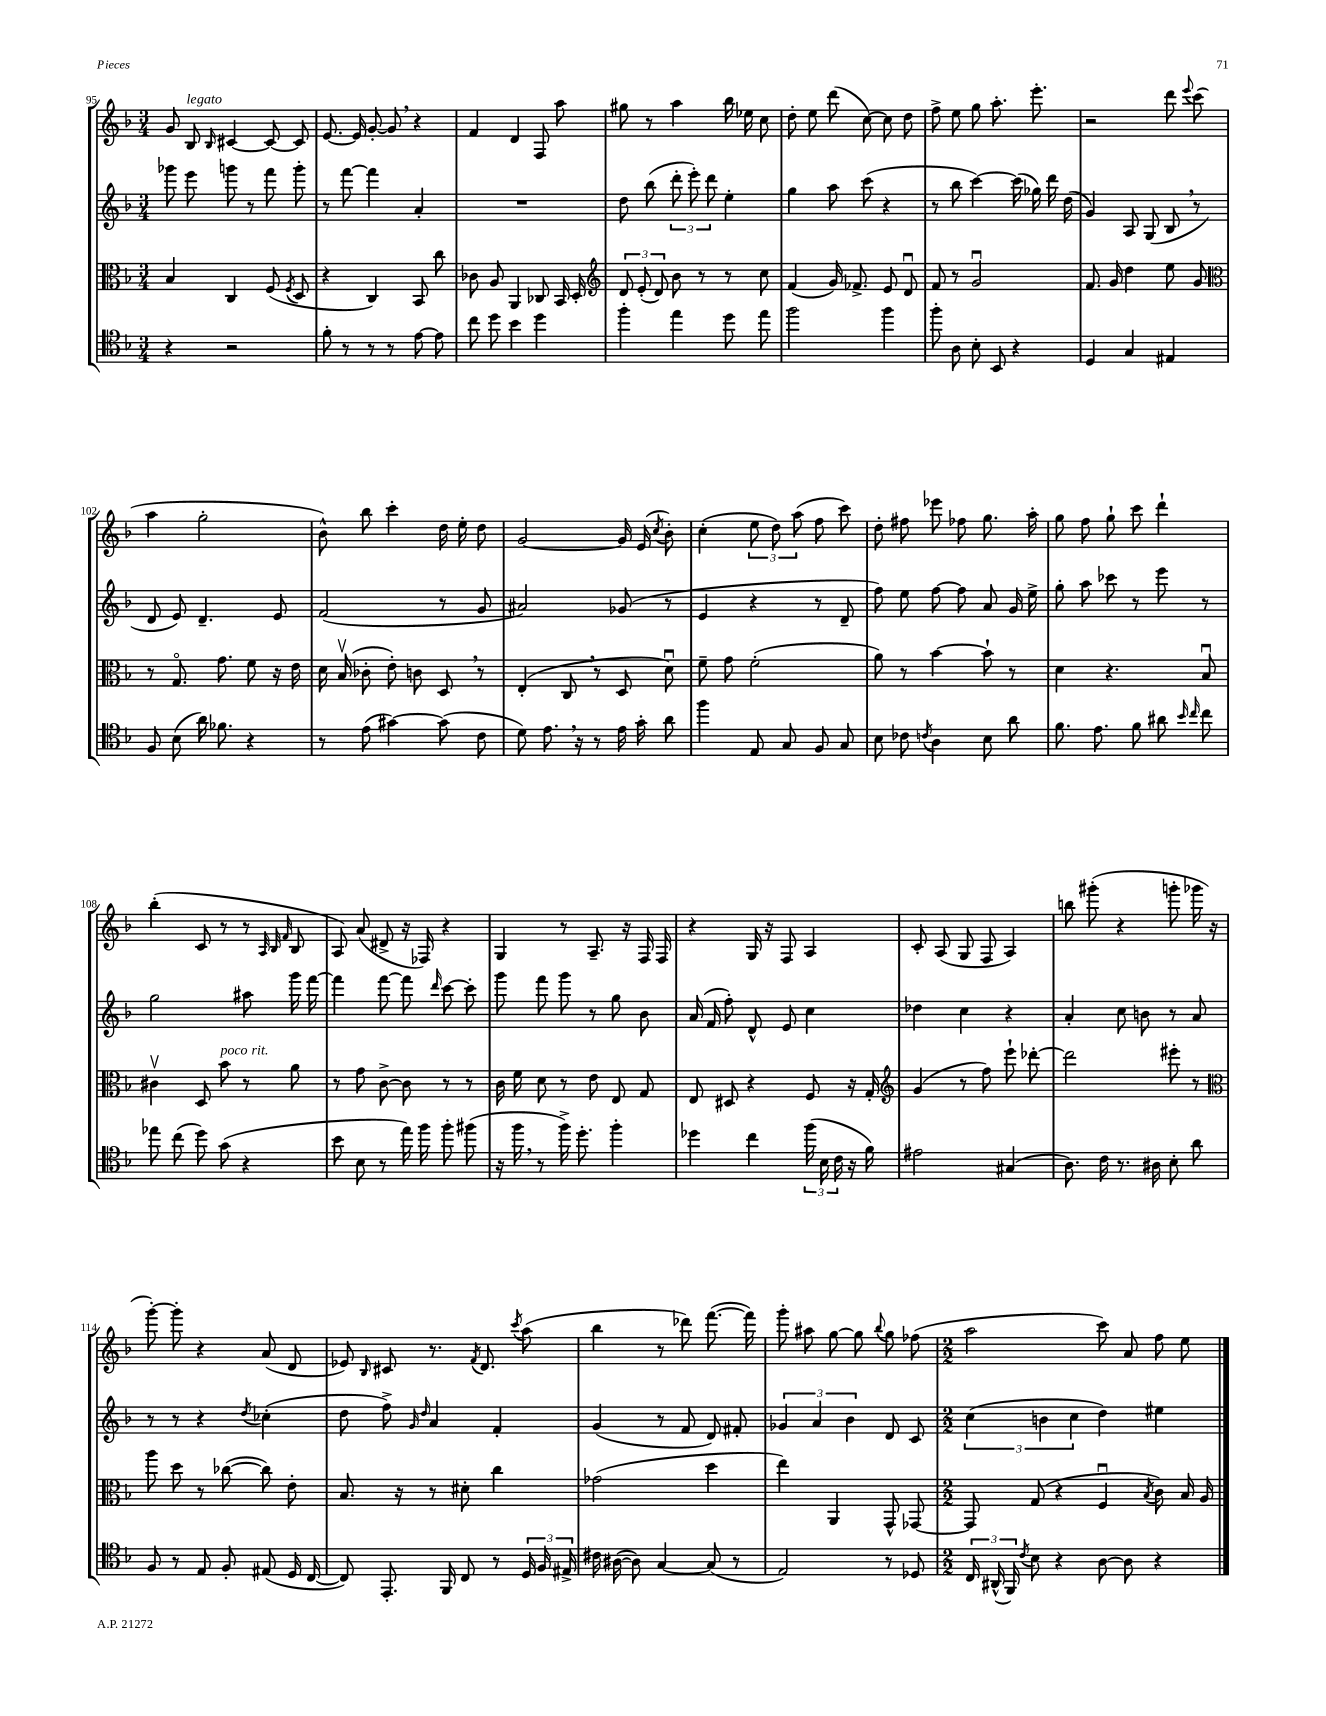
<<
\new StaffGroup <<
\new Staff = "s0" {
    \clef treble \key f \major \numericTimeSignature \time 3/4
    \autoBeamOff g'8 bes8^\markup { \italic "legato" } \grace { bes16 } cis'4~ cis'8~ cis'8 |
    e'8.~ e'16 g'8~-. g'8 \breathe r4 |
    f'4 d'4 f8 a''8 |
    gis''8 r8 a''4 bes''16 ees''16 c''8 |
    d''8-. e''8 d'''8( c''8~) c''8 d''8 |
    f''8-> e''8 g''8 a''8.-. e'''8.-. |
    r2 d'''8 \appoggiatura { e'''8 } c'''8( |
    a''4 g''2-. |
    bes'8-^) bes''8 c'''4-. d''16 e''16-. d''8 |
    g'2~ g'16 e'16( \acciaccatura { c''8 } bes'8-.) |
    c''4-.( \tuplet 3/2 { e''8 d''8) a''8( } f''8 c'''8) |
    d''8-. fis''8 ees'''8 fes''8 g''8. a''16-. |
    g''8 f''8 g''8-! c'''8 d'''4-! |
    bes''4-.( c'8 r8 r8 \grace { a32 bes32 f'32 } bes8 |
    a8) a'8( dis'8-> r16 fes16) r4 |
    g4 r8 a8.-- r16 f16 f16 |
    r4 g16 r16 f8 a4 |
    c'8-. a8( g8 f8 a4) |
    b''8 gis'''8-.( r4 g'''8-. ges'''16 r16 |
    g'''8~-.) g'''8-. r4 a'8( d'8 |
    ees'8) \grace { bes16 } cis'8 r8. \acciaccatura { f'8 } d'8. \acciaccatura { c'''8 } a''8( |
    bes''4 r8 des'''8) f'''8.~( f'''16) |
    g'''8-. ais''8 g''8~ g''8 \appoggiatura { bes''8 } g''8 fes''8( |
    \numericTimeSignature \time 2/2 a''2 c'''8) a'8 f''8 e''8 \bar "|." |
}
\new Staff = "s1" {
    \clef treble \key f \major \numericTimeSignature \time 3/4
    \autoBeamOff ges'''8 e'''8 g'''8 r8 f'''8 g'''8-. |
    r8 f'''8~ f'''4 a'4-. |
    R2. |
    d''8 bes''8( \tuplet 3/2 { d'''8-. e'''8-.) d'''8 } e''4-. |
    g''4 a''8 c'''8( r4 |
    r8 bes''8 c'''4~) c'''16( ges''16) d'''16 d''16( |
    g'4) a8 g8( bes8 \breathe r8 |
    d'8 e'8) d'4.-- e'8 |
    f'2( r8 g'8 |
    ais'2) ges'8( r8 |
    e'4 r4 r8 d'8-- |
    f''8) e''8 f''8~ f''8 a'8 g'16 e''16-> |
    g''8-. a''8 ces'''8 r8 e'''8 r8 |
    g''2 ais''8 g'''16 f'''16~ |
    f'''4 f'''8~ f'''8 \grace { d'''16 } c'''8~ c'''8-. |
    g'''8 f'''8 g'''8 r8 g''8 bes'8 |
    a'16( f'16 f''8-.) d'8-^ e'8 c''4 |
    des''4 c''4 r4 |
    a'4-. c''8 b'8 r8 a'8 |
    r8 r8 r4 \acciaccatura { d''8 } ces''4-.( |
    d''8 f''8->) \grace { g'16 d''16 } a'4 f'4-. |
    g'4( r8 f'8 d'8) fis'8-. |
    \tuplet 3/2 { ges'4 a'4 bes'4 } d'8 c'8 |
    \numericTimeSignature \time 2/2 \tuplet 3/2 { c''4( b'4 c''4 } d''4) eis''4 \bar "|." |
}
\new Staff = "s2" {
    \clef alto \key f \major \numericTimeSignature \time 3/4
    \autoBeamOff bes4 c4 f8( \acciaccatura { f8 } d8 |
    r4 c4) bes,8 c''8 |
    ces'8 a8 a,4 ces8 bes,16 d16-. |
    \clef treble \tuplet 3/2 { d'8 e'8-.( d'8) } bes'8 r8 r8 c''8 |
    f'4( g'16) fes'8.-> e'8 d'8\downbow |
    f'8 r8 g'2\downbow |
    f'8. g'16 d''4 e''8 g'8 |
    \clef alto r8 g8.\flageolet g'8. f'8 r16 e'16 |
    d'16 bes16\upbow( ces'8-. e'8-.) c'8 d8 \breathe r8 |
    e4-.( c8 \breathe r8 d8 d'8\downbow) |
    f'8-- g'8 f'2-.( |
    a'8) r8 bes'4~ bes'8-! r8 |
    d'4 r4. bes8\downbow |
    cis'4\upbow d8 bes'8^\markup { \italic "poco rit." } r8 a'8 |
    r8 g'8 c'8~-> c'8 r8 r8 |
    c'16 f'16 d'8 r8 e'8 e8 g8 |
    e8 dis8 r4 f8 r16 g16-. |
    \clef treble g'4( r8 f''8) e'''8-! des'''8~-. |
    des'''2 eis'''8-. r8 |
    \clef alto a''8 d''8 r8 ces''8~( ces''8) e'8-. |
    bes8. r16 r8 dis'8-. c''4 |
    ges'2( d''4 |
    e''4) a,4 g,8-^ ges,8~ |
    \numericTimeSignature \time 2/2 ges,8 g8( r4 f4\downbow \acciaccatura { bes8 } c'8) bes16 a16 \bar "|." |
}
\new Staff = "s3" {
    \clef tenor \key f \major \numericTimeSignature \time 3/4
    \autoBeamOff r4 r2 |
    f'8-. r8 r8 r8 e'8~ e'8 |
    c''8 d''8 bes'4 d''4 |
    f''4-. e''4 d''8 e''8 |
    f''2 f''4 |
    f''8-. a8 bes8-. bes,8 r4 |
    d4 g4 eis4 |
    f8 bes8( a'16) fes'8. r4 |
    r8 e'8( gis'4~) gis'8( c'8 |
    d'8) e'8. \breathe r16 r8 e'16 g'16-. a'8 |
    f''4 e8 g8 f8 g8 |
    bes8 ces'8 \acciaccatura { c'8 } a4 bes8 a'8 |
    f'8. e'8. f'8 ais'8 \grace { bes'16 c''16 } c''8 |
    ees''8 c''8( d''8) g'8( r4 |
    bes'8 bes8 r8 e''16) f''16 f''8-. fis''8( |
    r16 f''16 \breathe r8 f''16->) d''8.-. f''4-. |
    des''4 c''4 \tuplet 3/2 { f''16( bes16 c'16 } r16 f'16) |
    eis'2 gis4( |
    a8.) c'16 r8. ais16 bes8-. a'8 |
    f8 r8 e8 f8-. eis8( d16 c16~ |
    c8) e,8.-. f,16 c8 r8 \tuplet 3/2 { d16 f16 eis16-> } |
    cis'16 ais16~( ais8) g4~ g8( r8 |
    e2) r8 des8 |
    \numericTimeSignature \time 2/2 \tuplet 3/2 { c16 ais,16-^( f,16) } \acciaccatura { c'8 } bes8 r4 a8~ a8 r4 \bar "|." |
}
>>
>>
\layout { \context { \Score currentBarNumber = #95 } }
